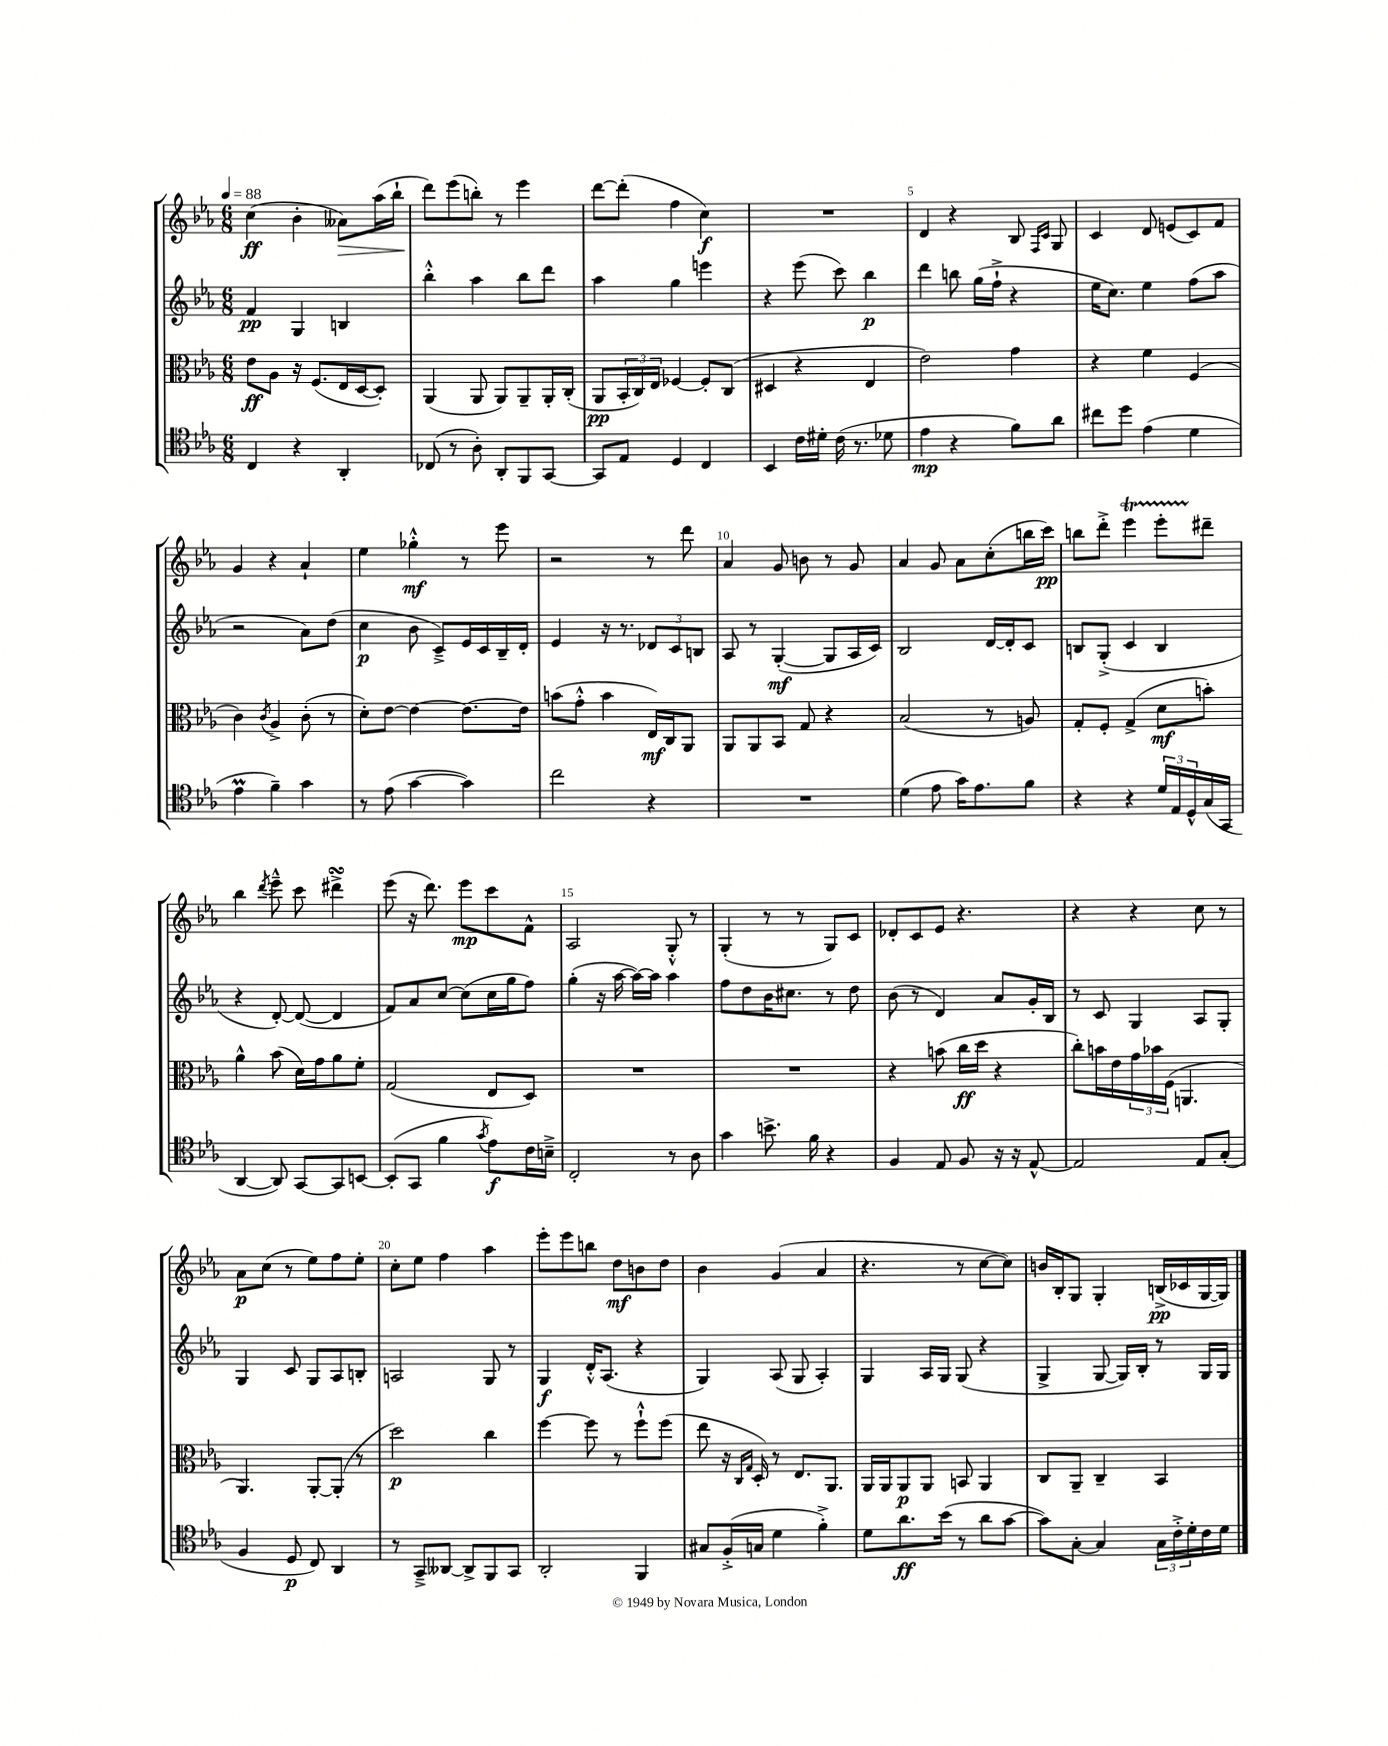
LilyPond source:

<<
\new StaffGroup <<
\new Staff = "s0" {
    \clef treble \key ees \major \numericTimeSignature \time 6/8 \tempo 4 = 88
    c''4\ff( bes'4-. aeses'8\>) aes''16( bes''16-! |
    d'''8\!) ees'''8( b''8-.) r8 ees'''4 |
    d'''8~ d'''8-.( f''4 c''4\f) |
    R2. |
    d'4 r4 bes8 \grace { f16 c'16 } g8 |
    c'4 d'8 e'8( c'8) f'8 |
    g'4 r4 aes'4-! |
    ees''4 ges''4-.-^\mf r8 ees'''8 |
    r2 r8 d'''8 |
    aes'4 g'8 b'8 r8 g'8 |
    aes'4 g'8 aes'8 c''8-.( b''16 c'''16\pp) |
    b''8 d'''8-.-> ees'''4\startTrillSpan ees'''8-. dis'''8--\stopTrillSpan |
    bes''4 \acciaccatura { d'''8 } ees'''8---^ c'''8 dis'''4->\turn |
    ees'''8( r16 d'''8.) ees'''8\mp c'''8 f'8-^ |
    aes2 g8-.-^ r8 |
    g4-.( r8 r8 g8) c'8 |
    des'8-. c'8 ees'8 r4. |
    r4 r4 c''8 r8 |
    aes'8\p c''8( r8 ees''8) f''8 ees''8-. |
    c''8-. ees''8 f''4 aes''4 |
    ees'''8-. ees'''8 b''8 d''8\mf b'8 d''8 |
    bes'4 g'4( aes'4 |
    r4. r8 c''8~ c''8) |
    b'16 bes16-. g8 g4-. b16->\pp( ces'16 g16~ g16) \bar "|." |
}
\new Staff = "s1" {
    \clef treble \key ees \major \numericTimeSignature \time 6/8
    f'4\pp g4 b4 |
    bes''4-.-^ aes''4 bes''8 d'''8 |
    aes''4 g''4 e'''4 |
    r4 ees'''8( c'''8) bes''4\p |
    d'''4 b''8 g''16( f''16-!-> r4 |
    ees''16 c''8.) ees''4 f''8( aes''8 |
    r2 aes'8) d''8( |
    c''4\p bes'8 c'8--->) ees'16 c'16 bes16-- d'16-. |
    ees'4 r16 r8. \tuplet 3/2 { des'8 c'8 b8 } |
    aes8 r8 g4~-.\mf( g8 aes16 c'16) |
    bes2 d'16~ d'16-. c'8 |
    b8 g8-.->( c'4 b4 |
    r4 d'8~-.) d'8~( d'4 |
    f'8) aes'8 c''8~ c''8( c''16 g''16 f''8) |
    g''4-.( r16 aes''16~ aes''16~) aes''16 aes''4 |
    f''8 d''8 bes'16 cis''8. r8 d''8 |
    bes'8( r8 d'4) aes'8 g'16-. bes16 |
    r8 c'8 g4 aes8 g8-. |
    g4 c'8 g8 aes8 b8-. |
    a2 g8 r8 |
    g4\f d'16-.-^ aes8.( r4 |
    g4) aes8( g8 aes4-.) |
    g4 aes16 g16 g8( r4 |
    g4-> g8~ g16) bes16-. r8 g16 g16 \bar "|." |
}
\new Staff = "s2" {
    \clef alto \key ees \major \numericTimeSignature \time 6/8
    ees'8\ff aes8 r16 f8.( ees16 d16~ d8-.) |
    aes,4( aes,8 aes,8) aes,8-- aes,16-. c16-.( |
    aes,8\pp \tuplet 3/2 { bes,16-. c16) ees16 } fes4~ fes8-. c8( |
    dis4 r4 ees4 |
    ees'2) g'4 |
    r4 f'4 f4( |
    c'4) \acciaccatura { c'8 } aes4-> c'8-.( r8 |
    d'8-.) ees'8~ ees'4~ ees'8.~ ees'16 |
    b'8( g'8-.-^ b'4 ees16\mf) c16 aes,8 |
    aes,8 aes,8 bes,8 g8 r4 |
    bes2( r8 a8) |
    g8-. f8-. g4->( d'8\mf b'8-.) |
    aes'4-^ bes'8( d'16) g'16 aes'8 f'8-. |
    g2( ees8 d8) |
    R2. |
    R2. |
    r4 b'8( c''16\ff d''16 r4 |
    c''8-.) b'16 ees'16 \tuplet 3/2 { g'16 bes'16 f16( } a,4. |
    aes,4.) aes,8~-. aes,8-.( r8 |
    d''2\p) c''4 |
    f''4~ f''8 r8 f''8-!-^ f''8( |
    ees''8 r16 \grace { c16 g16 } d16-.) r8 ees8. aes,8. |
    aes,16 aes,16 aes,8\p aes,8 b,8 aes,4 |
    c8 aes,8-- c4-- bes,4 \bar "|." |
}
\new Staff = "s3" {
    \clef tenor \key ees \major \numericTimeSignature \time 6/8
    c4 r4 aes,4-. |
    ces8( r8 aes8-.) aes,8-. f,8 g,8~ |
    g,8 ees8 d4 c4 |
    bes,4 c'16 dis'16-. c'16( r8. des'8 |
    ees'4\mp r4 f'8) aes'8 |
    cis''8 d''8 ees'4( d'4 |
    ees'4\prall f'4--) g'4 |
    r8 ees'8( g'4~ g'4) |
    c''2 r4 |
    R2. |
    d'4( ees'8 g'16) ees'8. f'8 |
    r4 r4 \tuplet 3/2 { d'16 ees16 d16-^ } g16( g,16 |
    aes,4~ aes,8) g,8~ g,8 b,8~ |
    b,8-.( g,8 f'4 \acciaccatura { g'8 } ees'8\f) c'16 b16---> |
    c2-. r8 aes8 |
    g'4 b'8.-> f'16 r4 |
    f4 ees8 f8 r16 r16 ees8~-^ |
    ees2 ees8 g8-.( |
    f4 d8\p c8) aes,4 |
    r8 g,8---> aeses,8~ aeses,8-> f,8 g,8 |
    aes,2-. f,4 |
    gis8 f16-.->( g16 d'4 f'4-.->) |
    d'8 aes'8.\ff bes'16( r8 aes'8 g'8~ |
    g'8) g8~-. g4 \tuplet 3/2 { g16 c'16-.-> d'16-. } c'16 d'16 \bar "|." |
}
>>
>>
\layout { \context { \Score \override BarNumber.break-visibility = ##(#f #t #t) barNumberVisibility = #(every-nth-bar-number-visible 5) } }
